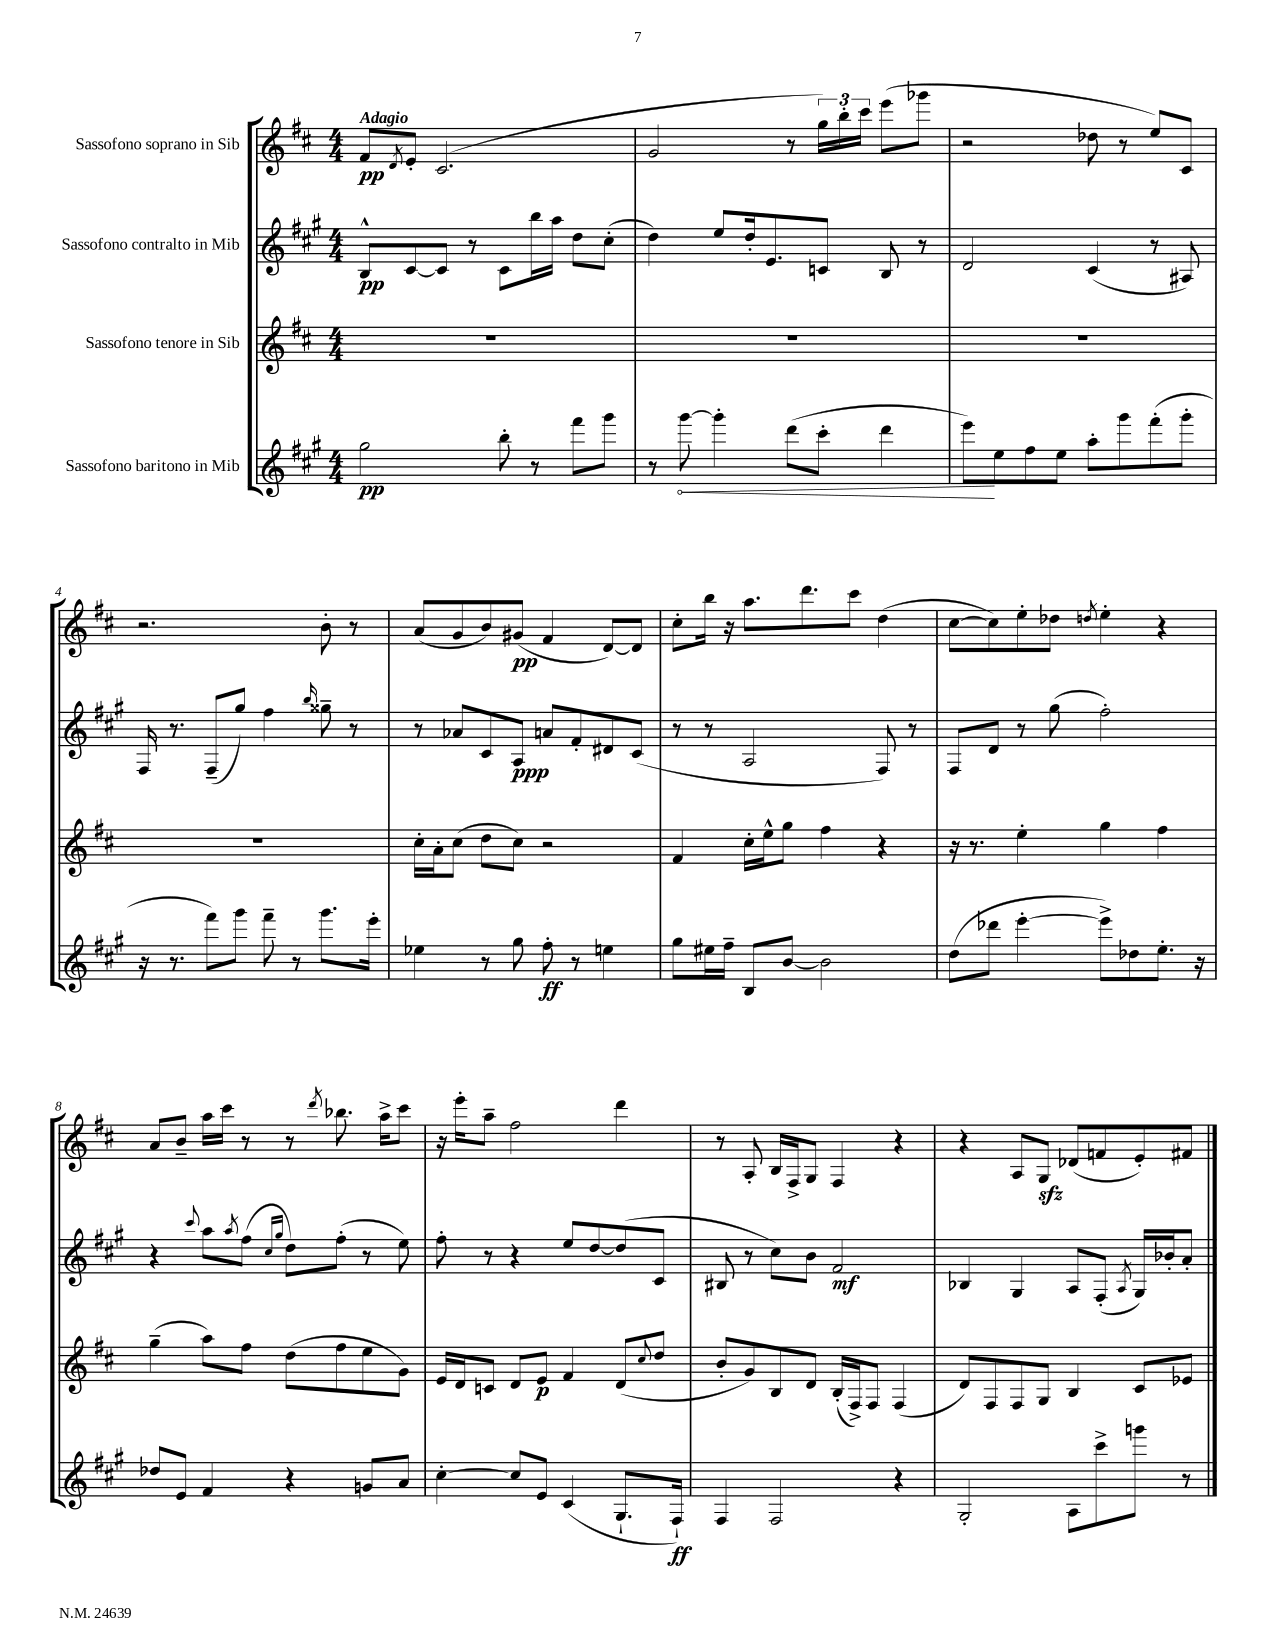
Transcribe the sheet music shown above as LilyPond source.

<<
\new StaffGroup <<
\new Staff = "s0" \with { instrumentName = "Sassofono soprano in Sib" } {
    \clef treble \key d \major \numericTimeSignature \time 4/4 \tempo "Adagio"
    fis'8\pp \acciaccatura { d'8 } e'8-. cis'2.( |
    g'2 r8 \tuplet 3/2 { g''16) b''16-. cis'''16 } e'''8( ges'''8 |
    r2 des''8 r8 e''8) cis'8 |
    r2. b'8-. r8 |
    a'8( g'8 b'8) gis'8\pp( fis'4 d'8~) d'8 |
    cis''8-. b''16 r16 a''8. d'''8. cis'''8 d''4( |
    cis''8~ cis''8) e''8-. des''8 \acciaccatura { d''8 } e''4-. r4 |
    a'8 b'8-- a''16 cis'''16 r8 r8 \acciaccatura { d'''8 } bes''8. a''16-> cis'''8 |
    r16 e'''16-. a''8-- fis''2 d'''4 |
    r8 a8-. b16 fis16-> g8 fis4 r4 |
    r4 a8 g8\sfz des'8( f'8 e'8-.) fis'8 \bar "|." |
}
\new Staff = "s1" \with { instrumentName = "Sassofono contralto in Mib" } {
    \clef treble \key a \major \numericTimeSignature \time 4/4
    b8-^\pp cis'8~ cis'8 r8 cis'8 b''16 a''16 d''8 cis''8-.( |
    d''4) e''8 d''16-. e'8. c'8 b8 r8 |
    d'2 cis'4( r8 ais8) |
    fis16 r8. fis8--( gis''8) fis''4 \grace { b''16 } gisis''8-- r8 |
    r8 aes'8 cis'8 a8\ppp a'8 fis'8-. dis'8 cis'8( |
    r8 r8 a2 fis8) r8 |
    fis8 d'8 r8 gis''8( fis''2-.) |
    r4 \appoggiatura { cis'''8 } a''8 \acciaccatura { a''8 } fis''8( \grace { cis''16 gis''16 } d''8) fis''8-.( r8 e''8) |
    fis''8-. r8 r4 e''8 d''8~ d''8( cis'8 |
    bis8 r8 cis''8) b'8 fis'2\mf |
    bes4 gis4 a8 fis8-.( \acciaccatura { a8 } gis16) bes'16-. a'8-. \bar "|." |
}
\new Staff = "s2" \with { instrumentName = "Sassofono tenore in Sib" } {
    \clef treble \key d \major \numericTimeSignature \time 4/4
    R1 |
    R1 |
    R1 |
    R1 |
    cis''16-. a'16-. cis''8( d''8 cis''8) r2 |
    fis'4 cis''16-. e''16-^ g''8 fis''4 r4 |
    r16 r8. e''4-. g''4 fis''4 |
    g''4--( a''8) fis''8 d''8( fis''8 e''8 g'8) |
    e'16 d'16 c'8 d'8 e'8\p fis'4 d'8( \appoggiatura { cis''8 } d''8 |
    b'8-. g'8) b8 d'8 b16-.( fis16->) fis8 fis4( |
    d'8) fis8 fis8 g8 b4 cis'8 ees'8 \bar "|." |
}
\new Staff = "s3" \with { instrumentName = "Sassofono baritono in Mib" } {
    \clef treble \key a \major \numericTimeSignature \time 4/4
    gis''2\pp b''8-. r8 fis'''8 gis'''8 |
    r8 \once \override Hairpin.circled-tip = ##t gis'''8~\< gis'''4-. d'''8( cis'''8-. d'''4 |
    e'''8\!) e''8 fis''8 e''8 a''8-. gis'''8 fis'''8-.( gis'''8-. |
    r16 r8. fis'''8) gis'''8 fis'''8-- r8 gis'''8. e'''16-. |
    ees''4 r8 gis''8 fis''8-.\ff r8 e''4 |
    gis''8 eis''16 fis''16-- b8 b'8~ b'2 |
    d''8( des'''8 e'''4~-. e'''8->) des''8 e''8.-. r16 |
    des''8 e'8 fis'4 r4 g'8 a'8 |
    cis''4~-. cis''8 e'8 cis'4( gis8.-! fis16-!\ff) |
    fis4 fis2 r4 |
    gis2-. a8 cis'''8-> g'''8 r8 \bar "|." |
}
>>
>>
